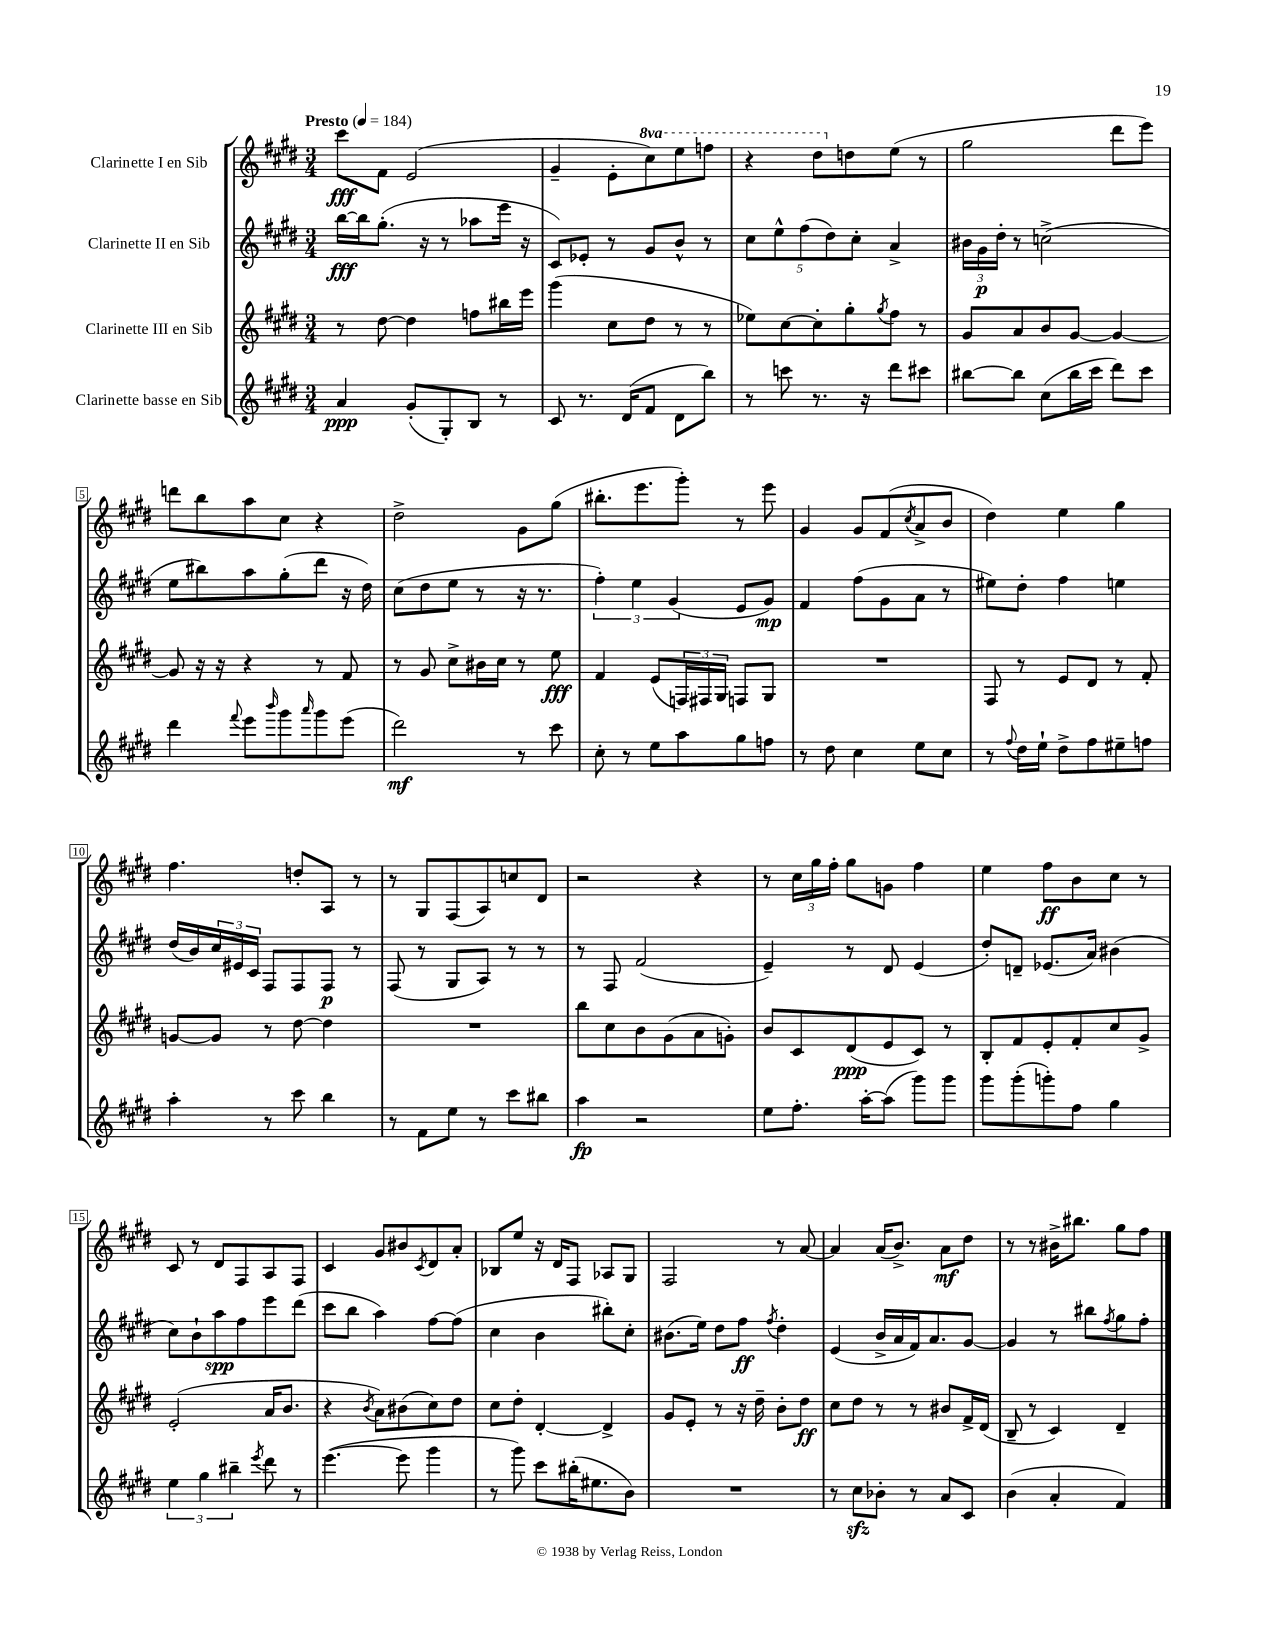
<<
\new StaffGroup <<
\new Staff = "s0" \with { instrumentName = "Clarinette I en Sib" } {
    \clef treble \key e \major \numericTimeSignature \time 3/4 \set Staff.ottavationMarkups = #ottavation-simple-ordinals \tempo "Presto" 4 = 184
    cis'''8\fff fis'8 e'2( |
    gis'4-- e'8-. \ottava #1 cis'''8) e'''8 f'''8 |
    r4 dis'''8 \ottava #0 d''8 e''8( r8 |
    gis''2 dis'''8 e'''8) |
    d'''8 b''8 a''8 cis''8 r4 |
    dis''2-> gis'8 gis''8( |
    bis''8.-. e'''8. gis'''8-.) r8 e'''8 |
    gis'4 gis'8 fis'8( \acciaccatura { cis''8 } a'8-> b'8 |
    dis''4) e''4 gis''4 |
    fis''4. d''8-. a8 r8 |
    r8 gis8 fis8( a8) c''8 dis'8 |
    r2 r4 |
    r8 \tuplet 3/2 { cis''16 gis''16 fis''16-. } gis''8 g'8 fis''4 |
    e''4 fis''8\ff b'8 cis''8 r8 |
    cis'8 r8 dis'8 fis8 a8 fis8 |
    cis'4 gis'8 bis'8 \acciaccatura { cis'8 } dis'8 a'8-. |
    bes8 e''8 r16 dis'16 fis8 aes8 gis8 |
    fis2 r8 a'8~ |
    a'4 a'16( b'8.->) a'8\mf dis''8 |
    r8 r8 bis'16-> bis''8. gis''8 fis''8 \bar "|." |
}
\new Staff = "s1" \with { instrumentName = "Clarinette II en Sib" } {
    \clef treble \key e \major \numericTimeSignature \time 3/4
    b''16~\fff b''16 gis''8.-.( r16 r8 aes''8 e'''16 r16 |
    cis'8) ees'8-. r8 gis'8 b'8-^ r8 |
    \tuplet 5/4 { cis''8 e''8-^ fis''8( dis''8) cis''8-. } a'4-> |
    \tuplet 3/2 { bis'16 gis'16\p dis''16-. } r8 c''2->( |
    e''8 bis''8) a''8 gis''8-.( dis'''8 r16 dis''16) |
    cis''8( dis''8 e''8 r8 r16 r8. |
    \tuplet 3/2 { fis''4-.) e''4 gis'4( } e'8 gis'8\mp) |
    fis'4 fis''8( gis'8 a'8 r8 |
    eis''8) dis''8-. fis''4 e''4 |
    dis''16( b'16) \tuplet 3/2 { cis''16 eis'16 cis'16 } fis8 fis8 fis8\p r8 |
    fis8( r8 gis8 a8) r8 r8 |
    r8 fis8 fis'2( |
    e'4--) r8 dis'8 e'4( |
    dis''8-.) d'8-- ees'8.( a'16) bis'4( |
    cis''8) b'8-! a''8\spp fis''8 e'''8 dis'''8( |
    cis'''8 b''8 a''4) fis''8~ fis''8( |
    cis''4 b'4 bis''8-.) cis''8-. |
    bis'8.( e''16) dis''8 fis''8\ff \acciaccatura { fis''8 } dis''4-. |
    e'4( b'16-> a'16 fis'16) a'8. gis'8~ |
    gis'4 r8 bis''8 \acciaccatura { fis''8 } gis''8 fis''8-. \bar "|." |
}
\new Staff = "s2" \with { instrumentName = "Clarinette III en Sib" } {
    \clef treble \key e \major \numericTimeSignature \time 3/4
    r8 dis''8~ dis''4 f''8 bis''16 e'''16 |
    gis'''4( cis''8 dis''8 r8 r8 |
    ees''8) cis''8~ cis''8-. gis''8-. \acciaccatura { gis''8 } fis''8 r8 |
    gis'8 a'8 b'8 gis'8~ gis'4~ |
    gis'8 r16 r16 r4 r8 fis'8 |
    r8 gis'8 cis''8-> bis'16 cis''16 r8 e''8\fff |
    fis'4 e'8( \tuplet 3/2 { f16) fis16 gis16 } f8 gis8 |
    R2. |
    fis8 r8 e'8 dis'8 r8 fis'8-. |
    g'8~ g'8 r8 dis''8~ dis''4 |
    R2. |
    b''8 cis''8 b'8 gis'8( a'8 g'8-.) |
    b'8 cis'8 dis'8\ppp( e'8 cis'8) r8 |
    b8-. fis'8 e'8-. fis'8-. cis''8 gis'8-> |
    e'2-.( a'16 b'8. |
    r4 \acciaccatura { b'8 } a'8) bis'8( cis''8) dis''8 |
    cis''8 dis''8-. dis'4~-. dis'4-> |
    gis'8 e'8-. r8 r16 dis''16-- b'8-. dis''8\ff |
    cis''8 dis''8 r8 r8 bis'8 fis'16-> dis'16( |
    b8-- r8 cis'4) dis'4-- \bar "|." |
}
\new Staff = "s3" \with { instrumentName = "Clarinette basse en Sib" } {
    \clef treble \key e \major \numericTimeSignature \time 3/4
    a'4\ppp gis'8-.( gis8-.) b8 r8 |
    cis'8 r8. dis'16( fis'8 dis'8 b''8) |
    r8 c'''8 r8. r16 dis'''8 cis'''8 |
    bis''8~ bis''8 cis''8( bis''16 cis'''16 dis'''8) cis'''8 |
    dis'''4 \appoggiatura { fis'''8 } e'''8 \grace { b'''16 } gis'''8 \grace { a'''16 } gis'''8 e'''8( |
    dis'''2\mf) r8 cis'''8 |
    cis''8-. r8 e''8 a''8 gis''8 f''8 |
    r8 dis''8 cis''4 e''8 cis''8 |
    r8 \appoggiatura { fis''8 } dis''16 e''16-! dis''8-> fis''8 eis''8-- f''8 |
    a''4-. r8 cis'''8 b''4 |
    r8 fis'8 e''8 r8 cis'''8 bis''8 |
    a''4\fp r2 |
    e''8 fis''8.-. a''16~-. a''8( gis'''8) gis'''8 |
    gis'''8 gis'''8-.( g'''8-.) fis''8 gis''4 |
    \tuplet 3/2 { e''4 gis''4 bis''4-- } \acciaccatura { e'''8 } dis'''8 r8 |
    e'''4.~( e'''8 gis'''4 |
    r8 gis'''8) cis'''8 bis''16-.( eis''8. b'8) |
    R2. |
    r8 cis''8\sfz bes'8-. r8 a'8 cis'8 |
    b'4( a'4-. fis'4) \bar "|." |
}
>>
>>
\layout { \context { \Score \override BarNumber.stencil = #(make-stencil-boxer 0.1 0.3 ly:text-interface::print) } }
